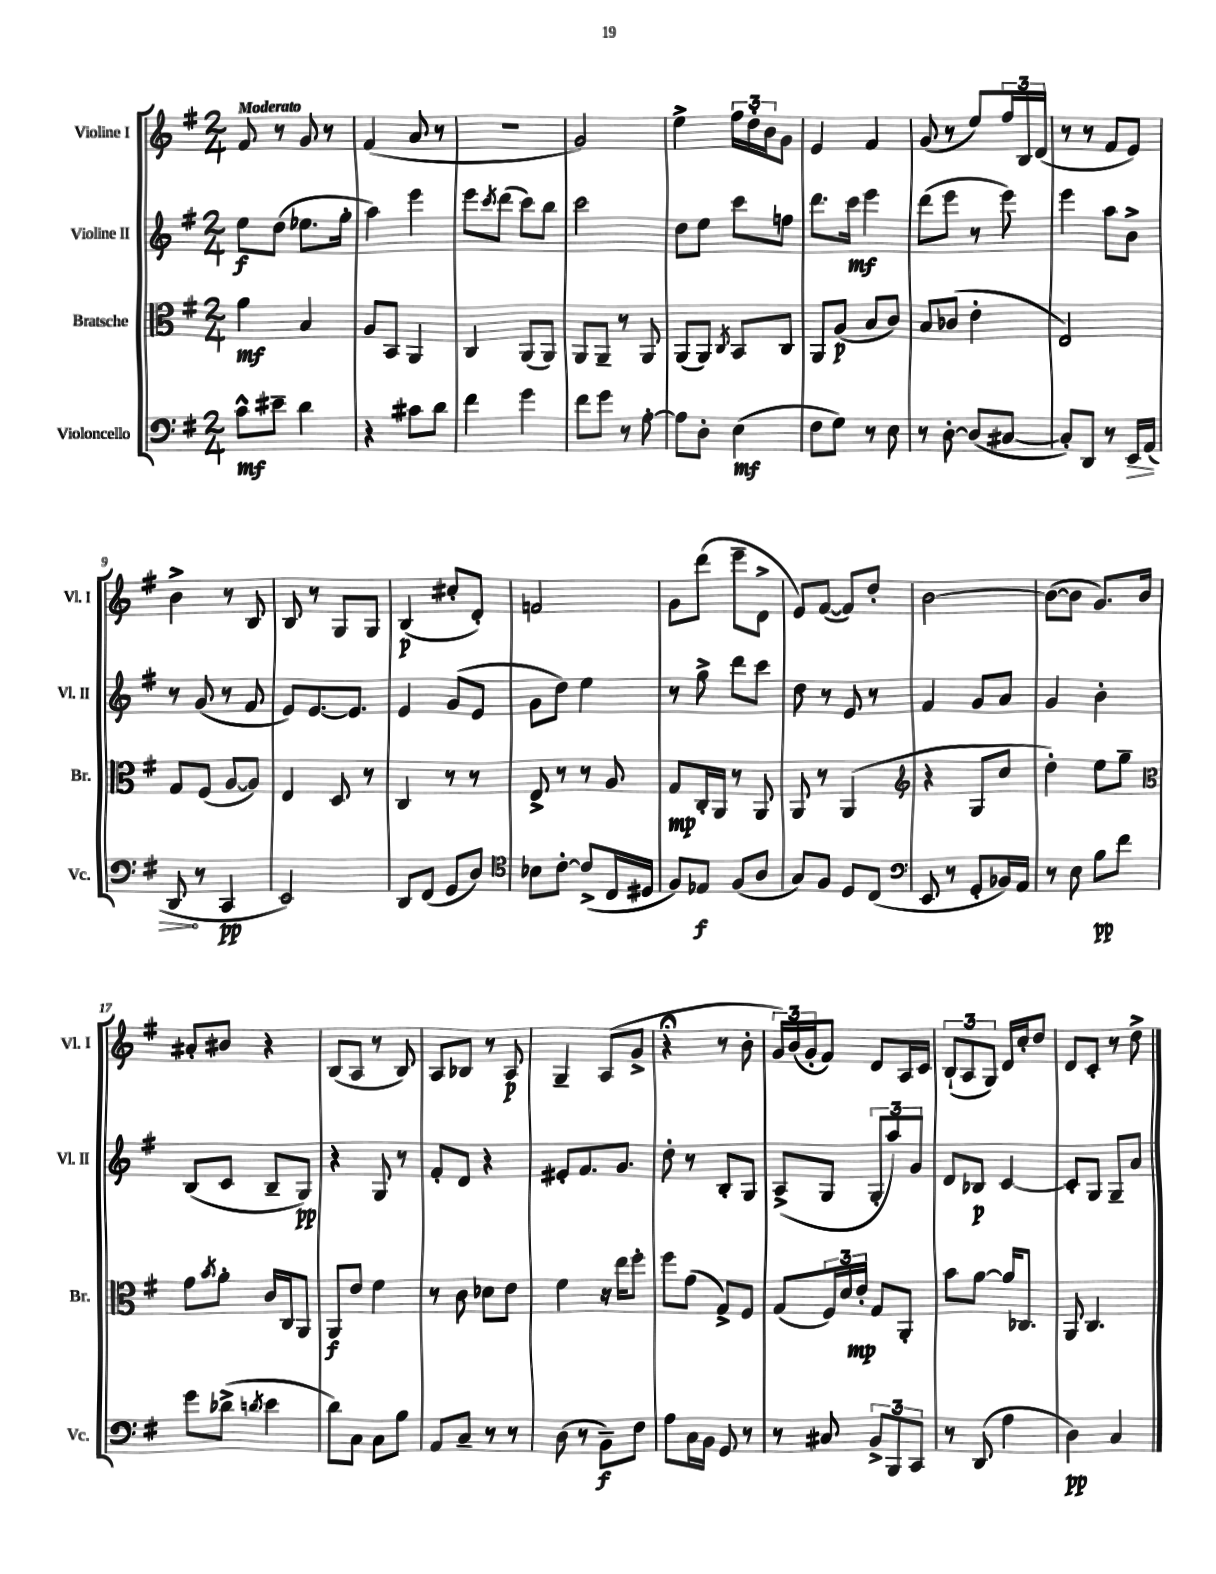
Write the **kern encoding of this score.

**kern	**kern	**kern	**kern
*staff4	*staff3	*staff2	*staff1
*clefF4	*clefC3	*clefG2	*clefG2
*k[f#]	*k[f#]	*k[f#]	*k[f#]
*M2/4	*M2/4	*M2/4	*M2/4
8c^^	4a	8ee	8f#
8e#~	.	(8dd	8r
4d	4B	8.ee-	8g
.	.	.	8r
.	.	16gg'	.
=	=	=	=
4r	8A	4aa)	(4f#
.	8BB	.	.
8c#	4AA	4eee	8a
8d	.	.	8r
=	=	=	=
4f#	4C	8eee	2r
.	.	8qccc	.
.	.	(8ddd	.
4g	(8AA	8ccc)	.
.	8AA)	8bb	.
=	=	=	=
8f#	8AA	2ccc	2g)
8g	8AA~	.	.
8r	8r	.	.
[8A'	8AA	.	.
=	=	=	=
8A]	(8AA	8dd	4ee^
8D'	8AA)	8ee	.
.	8qC	.	.
(4E	8BB	8ccc	24ff#
.	.	.	24dd'
.	.	.	24b
.	8C	8ff	8g
=	=	=	=
8F#	8AA	8.ddd	4e
8G)	(8A	.	.
.	.	16ccc	.
8r	8B	4eee	4f#
8E	8c)	.	.
=	=	=	=
8r	8B	(8ddd	(8g
[8D'	(8c-	8eee	8r
(8D]	4e'	8r	8ee)
[8C#	.	8eee)	24ff#
.	.	.	24B
.	.	.	(24d
=	=	=	=
8C#'])	2E)	4eee	8r
8DD	.	.	8r
8r	.	8aa	8f#
16EE	.	8b^	8e)
(16AA	.	.	.
=	=	=	=
8DD	8G	8r	4b^
8r	(8F#	(8g	.
4CC	[8A	8r	8r
.	8A])	8f#	8B
=	=	=	=
2EE)	4E	8e)	8B
.	.	[8.e	8r
.	8D	.	8G
.	.	8.e]	.
.	8r	.	8G
=	=	=	=
8DD	4C	4e	(4B
(8FF#	.	.	.
8GG	8r	(8g	8cc#'
8D)	8r	8e	8d')
=	=	=	=
*clefC4	*	*	*
8B-	8E^	8g	2f
[8c'	8r	8dd)	.
(8c^]	8r	4ee	.
16C	8A	.	.
16D#	.	.	.
=	=	=	=
8F#)	8G	8r	8g
8E-	16C'	8gg^	(8ddd
.	16AA	.	.
(8F#	8r	8ddd	8eee~
8A	8AA	8ccc	8d^
=	=	=	=
8G)	8AA	8dd	8e)
8F#	8r	8r	([8f#
8D	(4AA	8e	8f#])
(8C	.	8r	8dd'
=	=	=	=
*clefF4	*clefG2	*	*
8EE	4r	4f#	[2b
8r	.	.	.
8GG'	8G	8g	.
16BB-)	8cc	8a	.
16AA	.	.	.
=	=	=	=
8r	4dd')	4g	(8b_
8E	.	.	8b]
8B	8ee	4b'	8.g)
8f#	8gg~	.	.
.	.	.	16b
=	=	=	=
*	*clefC3	*	*
8g	8g	(8B	8a#'
.	8qb	.	.
(8d-^	8a'	8c	8b#
8qd	.	.	.
4e	16c	8B~	4r
.	16C	.	.
.	8AA	8G)	.
=	=	=	=
8d)	8AA	4r	(8B
8C	8e	.	8A
8C	4f#	8G	8r
8B	.	8r	8B)
=	=	=	=
8AA	8r	8f#'	8A
8C~	8c	8d	8B-
8r	8d-	4r	8r
8r	8e	.	8A
=	=	=	=
(8D	4f#	8e#'	4G~
8r	.	8.f#	.
8BB~)	16r	.	(8A
.	16ee	8.g	.
8F#	8ff#'	.	8g^
=	=	=	=
8A	8ff#	8dd'	4r;
16C	(8g	8r	.
16BB	.	.	.
8GG	8G^)	8B'	8r
8r	8F#	8G	8b'
=	=	=	=
8r	(8G	(8A^	24g)
.	.	.	(24b
.	.	.	24g'
8C#	24F#)	8G	8f#)
.	24d	.	.
.	24e'	.	.
12BB^	8G	12G'	8d
12BBB	.	12aa)	.
.	8AA'	.	16A
12CC	.	12g	.
.	.	.	16c
=	=	=	=
8r	8b	8d	(12B`
.	.	.	12A
(8DD	[8a	8B-	.
.	.	.	12G)
4A	16a]	[4c	16d
.	8.C-	.	16cc'
.	.	.	8dd
=	=	=	=
4D)	8AA	8c']	8d
.	4.C	8G	8c'
4C	.	8G~	8r
.	.	8a	8dd^
==	==	==	==
*-	*-	*-	*-
